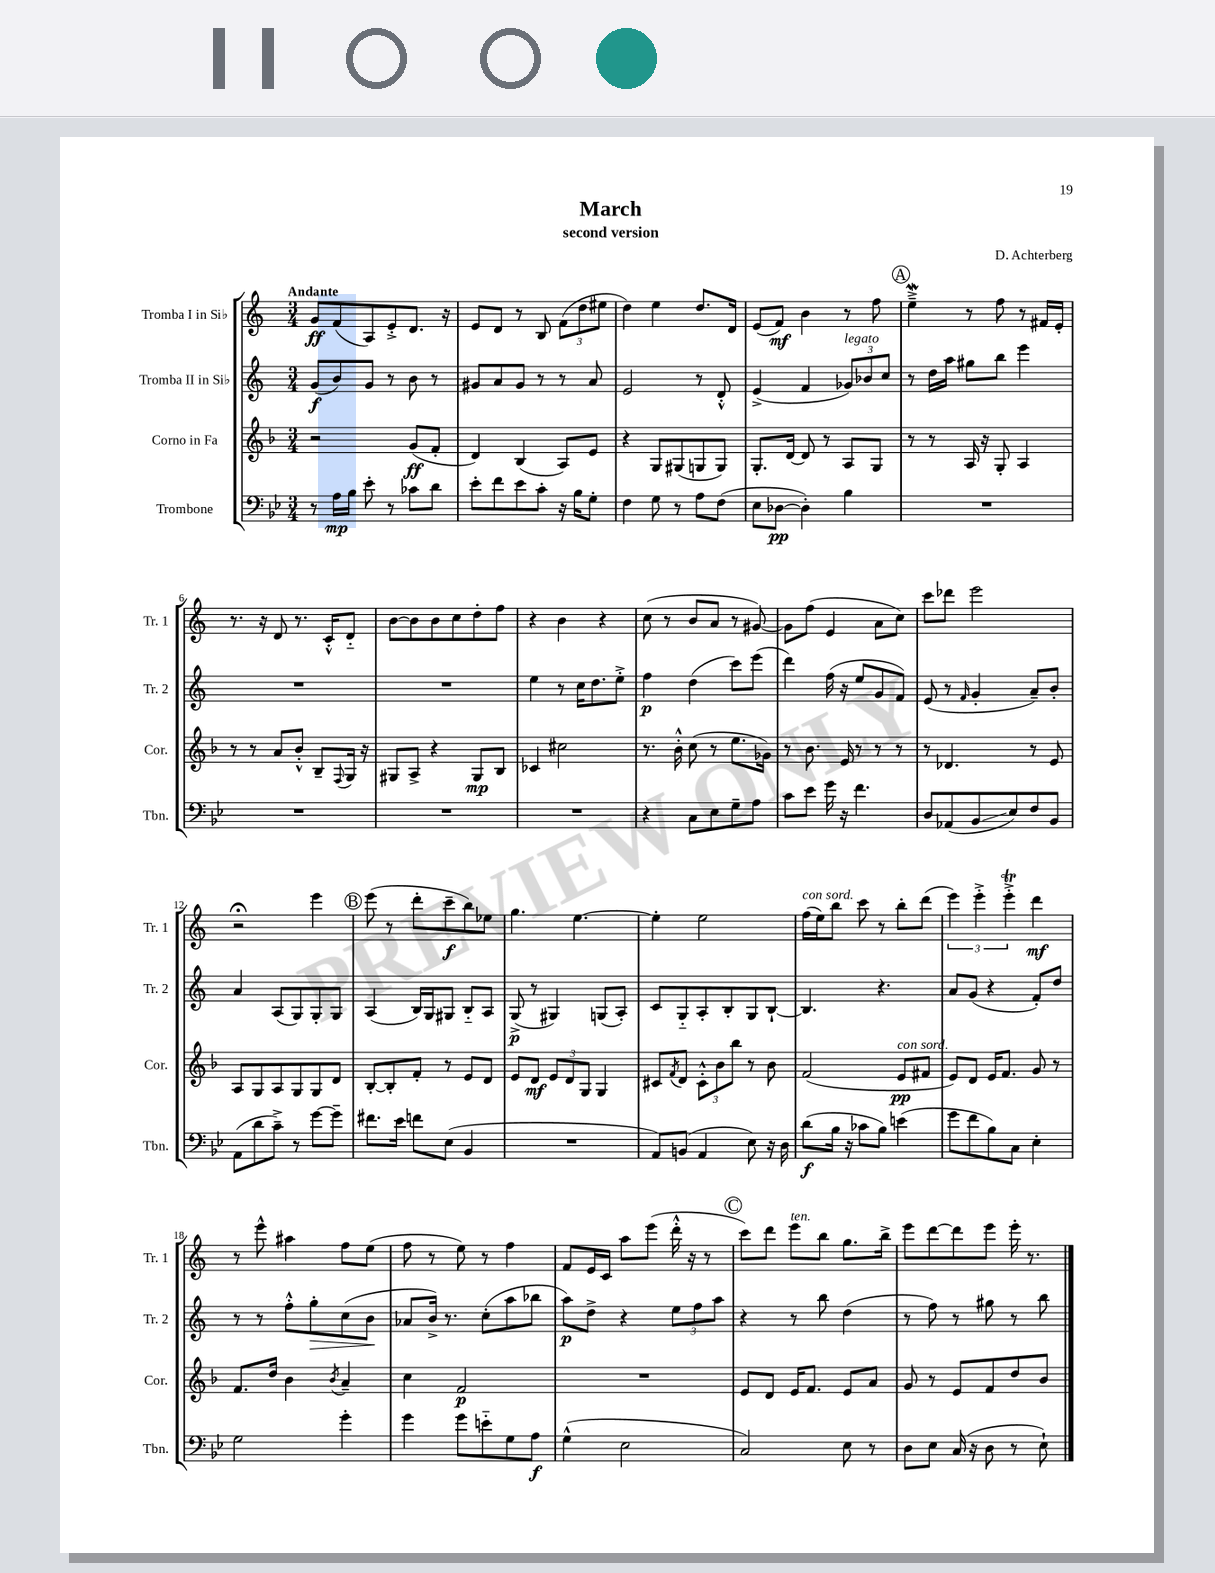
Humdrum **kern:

**kern	**kern	**kern	**kern
*staff4	*staff3	*staff2	*staff1
*clefF4	*clefG2	*clefG2	*clefG2
*k[b-e-]	*k[b-]	*k[]	*k[]
*M3/4	*M3/4	*M3/4	*M3/4
8r	2r	(8g	8g
16A	.	8b)	(8f
16B-	.	.	.
8e-'	.	8g	8A)
8r	.	8r	8e'^
8c-	(8g	8b	8.d
8d	8f'	8r	.
.	.	.	16r
=	=	=	=
8e-'	4d)	8g#	8e
8f	.	8a	8d
8e-	(4B-	8g#	8r
8c'	.	8r	8B
16r	8A)	8r	(12f
16B-	.	.	.
.	.	.	12dd
8G'	8e	8a	.
.	.	.	12ee#
=	=	=	=
4F	4r	2e	4dd)
8G	8G	.	4ee
8r	(8G#	.	.
8A	8G	8r	8.dd
(8F	8G)	8d'^^	.
.	.	.	16d
=	=	=	=
8E-	8.G'	(4e^	(8e
[8D-	.	.	8f)
.	[16d	.	.
4D-'])	8d]	4f	4b
.	8r	.	.
4B-	8A	12g-)	8r
.	.	12b-	.
.	8G	.	8ff
.	.	12cc	.
=	=	=	=
2.r	8r	8r	4ee~^
.	8r	16dd	.
.	.	16aa	.
.	16A	8gg#	8r
.	16r	.	.
.	8G'	8bb	8ff
.	4A	4eee	8r
.	.	.	16f#
.	.	.	16e'
=	=	=	=
2.r	8r	2.r	8.r
.	8r	.	.
.	.	.	16r
.	8a	.	8d
.	8b-'^^	.	8.r
.	8B-~	.	.
.	.	.	16c'^^
.	8qqF	.	.
.	16G	.	8d'~
.	16r	.	.
=	=	=	=
2.r	8G#	2.r	[8b
.	8A^	.	8b]
.	4r	.	8b
.	.	.	8cc
.	8G#	.	8dd'
.	8B-	.	8ff
=	=	=	=
2.r	4c-	4ee	4r
.	2cc#	8r	4b
.	.	16cc	.
.	.	8.dd	.
.	.	.	4r
.	.	8ee'^	.
=	=	=	=
4r	8.r	4ff	(8cc
.	.	.	8r
.	16b-'^^	.	.
8C	(8cc	(4dd	8b
8E-	8r	.	8a
8G~	8.ee	8ccc)	8r
8A	.	(8eee	[8g#)
.	16g-)	.	.
=	=	=	=
8c	8r	4ddd)	8g#]
8e-	8.b-	.	(8ff
16g	.	(16ff	4e
16r	16e	16r	.
4.f	8r	8ee	.
.	8r	8g	8a
.	8r	8f)	8cc)
=	=	=	=
8D	8r	(8e	8ccc
(8AA-	4.d-	8r	8ddd-
.	.	16qqf	.
8BB-	.	4g'	2eee
8E-)	.	.	.
8F	8r	8a~)	.
8BB-	8e	8b'	.
=	=	=	=
(8AA	8A	4a	2r;
8d	8G	.	.
8c~^)	8A	(8A	.
8r	8G	8G)	.
[8g	8G	8G'	4eee
8g~]	8d	8G	.
=	=	=	=
8.f#	[8B-'	(4A	(8eee
.	8B-']	.	8r
16e-	.	.	.
8f	8f'	16B)	8ddd'
.	.	16G	.
(8E-	8r	8G#	8ccc~
4BB-	8e	8B'~	8bb)
.	8d	8A	8ee-
=	=	=	=
2.r	8e	(8G^	4.gg
.	8d	8r	.
.	12e	4G#)	.
.	12d	.	.
.	.	.	[4.ee
.	12G	.	.
.	4G	(8G	.
.	.	8A')	.
=	=	=	=
8AA)	8c#	8c	4ee']
.	8qf	.	.
(8BB	8d	8G'~	.
4AA	12c#'^^	8A'	2ee
.	12b-	.	.
.	.	8B'	.
.	12bb-	.	.
8E-)	8r	8G	.
16r	8b-	[8B`	.
16D	.	.	.
=	=	=	=
(8d	(2f	4.B]	(16ff
.	.	.	16ee)
16B-	.	.	8bb
16r	.	.	.
8c-	.	.	8ccc
8B-)	.	4.r	8r
(4e	8e	.	8bb'
.	8f#	.	(8ddd
=	=	=	=
8g	8e)	8a	6eee)
8f	8d	(8g	.
.	.	.	6eee'^
8B-)	16e	4r	.
.	8.f	.	.
.	.	.	6eee'^
8C	.	.	.
4E-'	8g	8f')	4ddd
.	8r	8dd	.
=	=	=	=
2G	8.f	8r	8r
.	.	8r	8eee^^
.	16dd	.	.
.	4b-	8ff'^^	4aa#
.	.	8gg'	.
.	8qb-	.	.
4g'	4a~	(8cc	8ff
.	.	8b	(8ee
=	=	=	=
4g	4cc	8a-	8ff
.	.	16b^)	8r
.	.	8.r	.
8g	2f	.	8ee)
8e'~	.	(8cc'	8r
8G	.	8aa	4ff
8A	.	8bb-	.
=	=	=	=
(4G^^	2.r	8aa)	8f
.	.	8dd^	16e
.	.	.	16c
2E-	.	4r	8aa
.	.	.	(8eee
.	.	12ee	16ddd'^^
.	.	.	16r
.	.	12ff	.
.	.	.	8r
.	.	12aa	.
=	=	=	=
2C)	8e	4r	8ccc)
.	8d	.	8ddd
.	16e	8r	8eee
.	8.f	.	.
.	.	8bb	8bb
8E-	8e	(4dd	8.gg
8r	8a	.	.
.	.	.	16bb^
=	=	=	=
8D	8g	8r	8eee
8E-	8r	8ff)	[8ddd
(16C	8e	8r	8ddd]
16r	.	.	.
8D	8f	8gg#	8eee
8r	8dd	8r	16eee'
.	.	.	8.r
8E-`)	8b-	8bb	.
==	==	==	==
*-	*-	*-	*-
